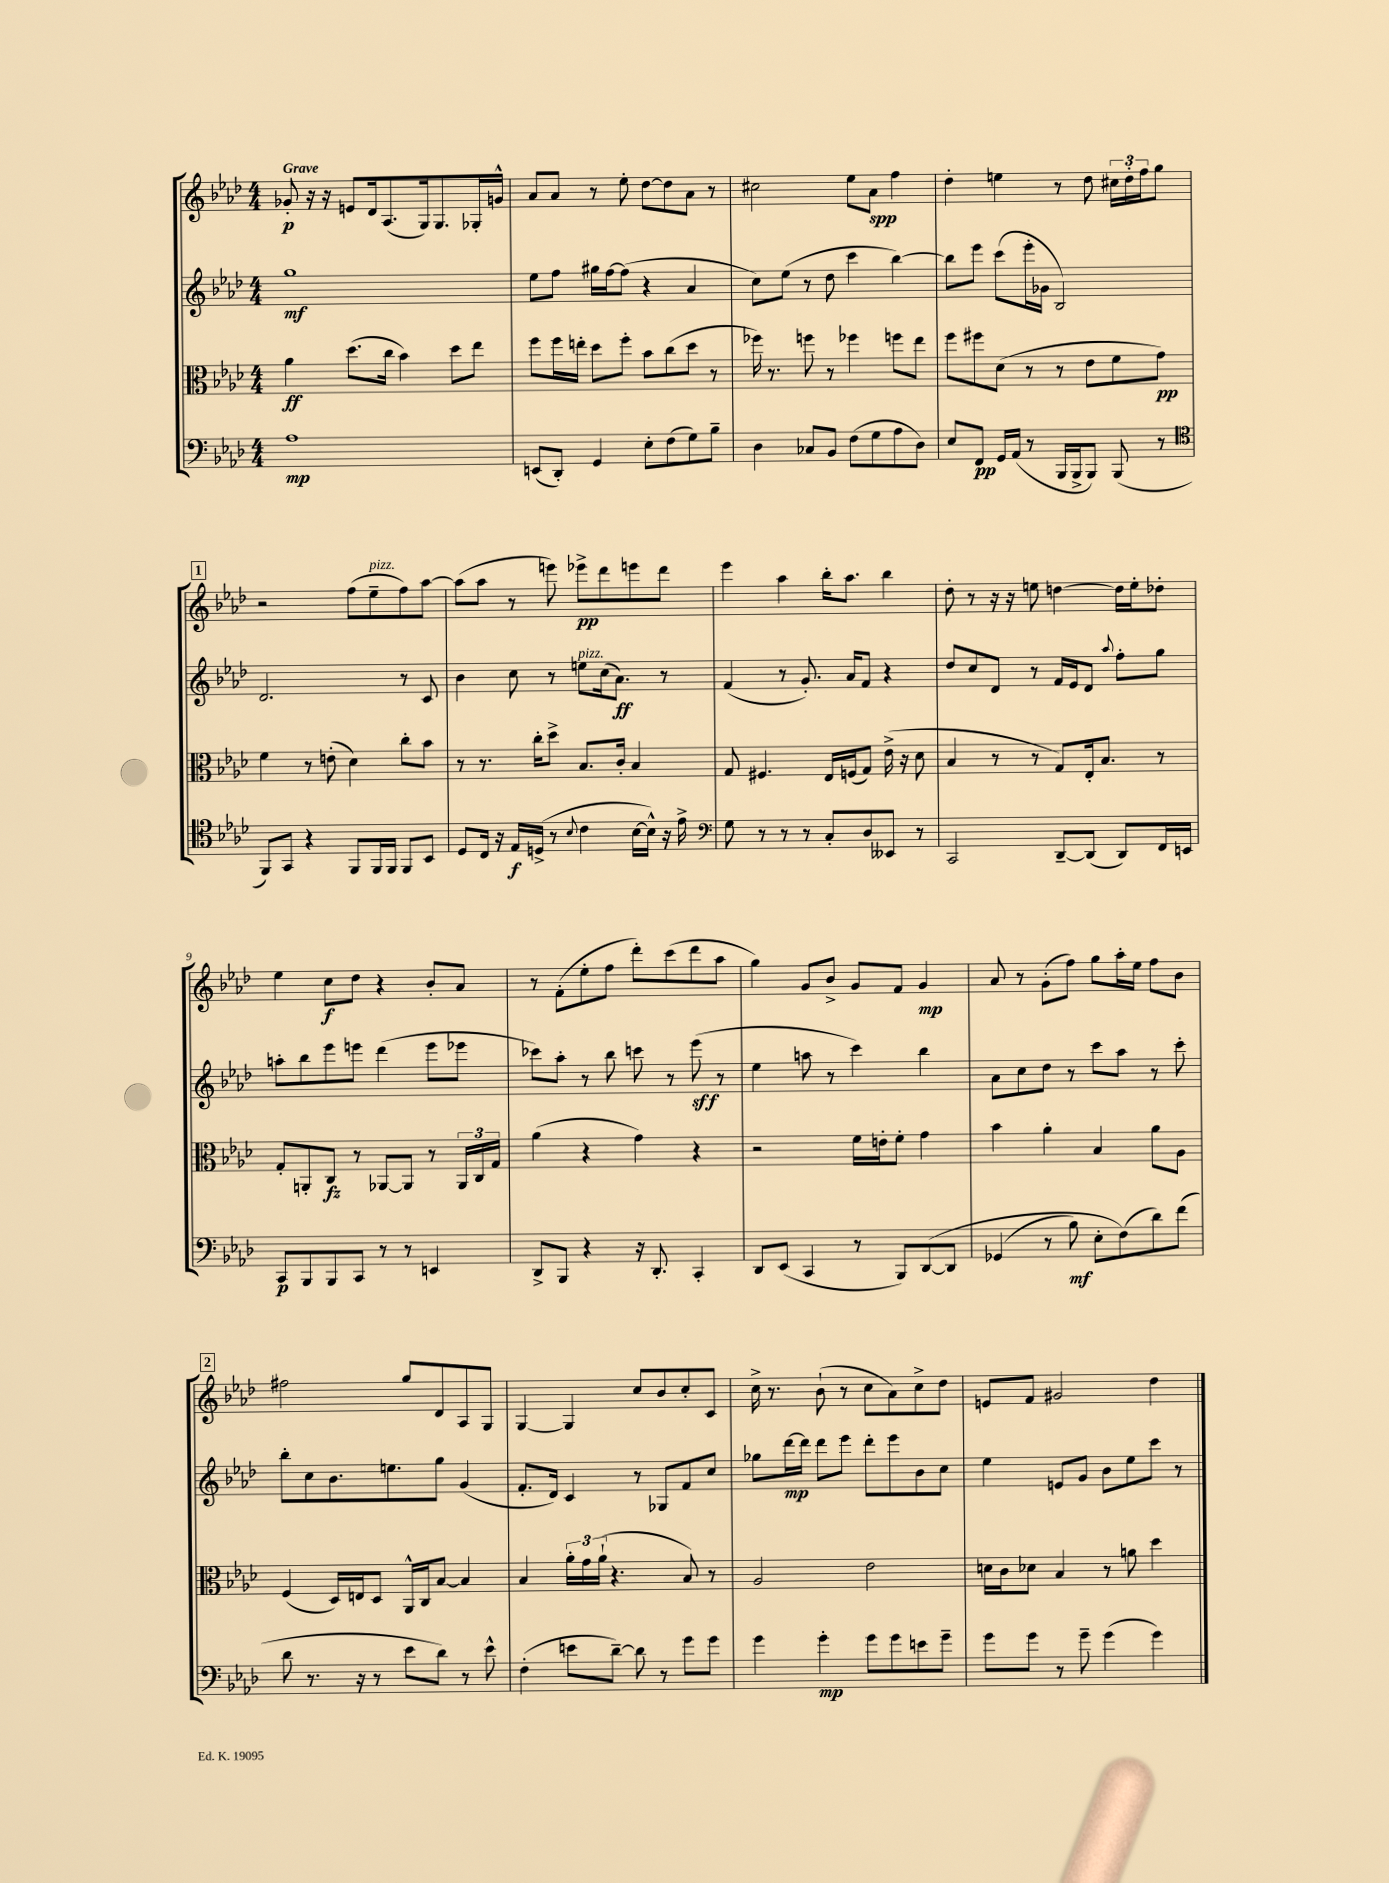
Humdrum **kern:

**kern	**kern	**kern	**kern
*staff4	*staff3	*staff2	*staff1
*clefF4	*clefC3	*clefG2	*clefG2
*k[b-e-a-d-]	*k[b-e-a-d-]	*k[b-e-a-d-]	*k[b-e-a-d-]
*M4/4	*M4/4	*M4/4	*M4/4
1A-	4a-	1gg	8g-'
.	.	.	16r
.	.	.	16r
.	(8.dd-	.	8e
.	.	.	16d-
.	16cc	.	(8.A-
.	4b-)	.	.
.	.	.	16G)
.	.	.	8.G
.	8dd-	.	.
.	8ee-	.	16G-'
.	.	.	16g^^
=	=	=	=
(8EE	8ff	8ee-	8a-
8DD-')	16ff	8ff	8a-
.	16ee'	.	.
4GG	8dd-	16gg#	8r
.	.	[16ff	.
.	8ff'	(8ff]	8ee-'
8E-'	8b-	4r	[8dd-
(8F	(8cc	.	8dd-]
8G)	8dd-	4a-	8a-
8B-~	8r	.	8r
=	=	=	=
4D-	16ff-)	8cc)	2cc#
.	8.r	.	.
.	.	(8ee-	.
8C-	8ff	8r	.
8BB-	8r	8dd-	.
(8F	4ff-	4ccc	8ee-
8G	.	.	8a-
8A-	8ff	[4bb-)	4ff
8D-)	8ee-	.	.
=	=	=	=
8E-	8ff	8bb-]	4dd-'
8FF	8ff#	8eee-	.
16GG	(8d-	(8ccc	4ee
(16AA-	.	.	.
8r	8r	16eee-'	.
.	.	16g-	.
16BBB-	8r	2B-)	8r
16BBB-^	.	.	.
8BBB-)	8e-	.	8dd-
(8BBB-	8f	.	24cc#
.	.	.	24dd-'
.	.	.	24ff
8r	8g)	.	8gg
=	=	=	=
*clefC4	*	*	*
8FF)	4f	2.d-	2r
8GG	.	.	.
4r	8r	.	.
.	(8e'	.	.
8FF	4d-)	.	(8ff
16FF	.	.	8ee-~
16FF	.	.	.
8FF	8cc'	8r	8ff)
8BB-	8b-	8c	[8aa-
=	=	=	=
8D-	8r	4b-	(8aa-]
16C	8.r	.	8aa-
16r	.	.	.
16E-	.	8cc	8r
(16D^	16cc'	.	.
8r	8dd-^	8r	8eee)
8qqB-	.	.	.
4c	8.B-	8ee	8eee-^
.	.	(16cc	8ddd-
.	16c'	8.a-)	.
[16B-	4B-	.	8eee
16B-^^])	.	.	.
16r	.	8r	8ddd-
16e-^	.	.	.
=	=	=	=
*clefF4	*	*	*
8G	8G	(4f	4eee-
8r	4.F#	.	.
8r	.	8r	4aa-
8r	.	8.g')	.
8C'	16E-	.	16bb-'
.	(16F	16a-	8.aa-
8D-	8G)	8f	.
8EE--	(16e-^	4r	4bb-
.	16r	.	.
8r	8d-	.	.
=	=	=	=
2CC	4B-	8dd-	8dd-'
.	.	8cc	8r
.	8r	8d-	16r
.	.	.	16r
.	8r	8r	8ee
[8DD-~	8G)	16f	[4dd
.	.	16e-	.
(8DD-]	16E-'	8d-	.
.	8.B-	.	.
.	.	8qqaa-	.
8DD-)	.	8ff'	16dd]
.	.	.	16ee'
16FF	8r	8gg	8dd-'
16EE	.	.	.
=	=	=	=
8CC	8G'	8aa'	4ee-
8BBB-	8AA'	8bb-	.
8BBB-	8C	8eee-	8cc
8CC	8r	8eee	8dd-
8r	[8AA-	(4ddd-	4r
8r	8AA-]	.	.
4EE	8r	8eee	8b-'
.	24AA-	8eee-	8a-
.	24C	.	.
.	24G	.	.
=	=	=	=
8DD-^	(4a-	8ccc-)	8r
8BBB-	.	8aa-'	(8f'
4r	4r	8r	8ee-'
.	.	8bb-	8ff
16r	4g)	8ccc	8ddd-')
8.DD-'	.	.	.
.	.	8r	(8ccc
4CC'	4r	(8eee-	8ddd-
.	.	8r	8aa-
=	=	=	=
8DD-	2r	4ee-	4gg)
(8EE-	.	.	.
4CC	.	8aa	8g
.	.	8r	8b-^
8r	16f	4ccc)	8g
.	16e'	.	.
8BBB-)	8f'	.	8f
&([8DD-	4g	4bb-	4g
8DD-]	.	.	.
=	=	=	=
(4GG-	4b-	8a-	8a-
.	.	8cc	8r
8r	4a-'	8dd-	(8g'
8B-)	.	8r	8ff)
8E-'	4B-	8ccc	8gg
(8F&)	.	8aa-	16aa-'
.	.	.	16ee-
8d-)	8a-	8r	8ff
(8f	8A-	8ccc'	8b-
=	=	=	=
8d-	(4F	8bb-'	2ff#
8.r	.	8cc	.
.	16D-)	8.b-	.
16r	16E	.	.
8r	8D-	.	.
.	.	8.ee	.
8e-	16AA-^^	.	8gg
.	16C	.	.
8d-)	[8B-	8gg	8d-
8r	4B-]	(4g	8A-
8e-^^	.	.	8G
=	=	=	=
(4F'	4B-	8.f'	[4G
.	.	16d-)	.
8e	24a-'	4c	4G]
.	24g	.	.
.	(24a-`	.	.
[8d-~)	4.r	.	.
8d-]	.	8r	8cc
8r	.	8G-	8b-
8g	8B-)	8f	8cc'
8g	8r	8cc	8c
=	=	=	=
4g	2A-	8gg-	16cc^
.	.	.	8.r
.	.	[16ddd-	.
.	.	16ddd-]	.
4g'	.	8ddd-	(8b-`
.	.	8eee-	8r
8g	2e-	8ddd-'	8cc
8g	.	8eee-	8a-)
8e	.	8b-	8cc^
8g~	.	8cc	8dd-
=	=	=	=
8g	16d	4ee-	8e
.	16c	.	.
8g	8d-	.	8f
8r	4B-	8e	2g#
8g~	.	8g	.
(4g	8r	8b-	.
.	8a	8ee-	.
4g)	4dd-	8ccc	4dd-
.	.	8r	.
==	==	==	==
*-	*-	*-	*-
